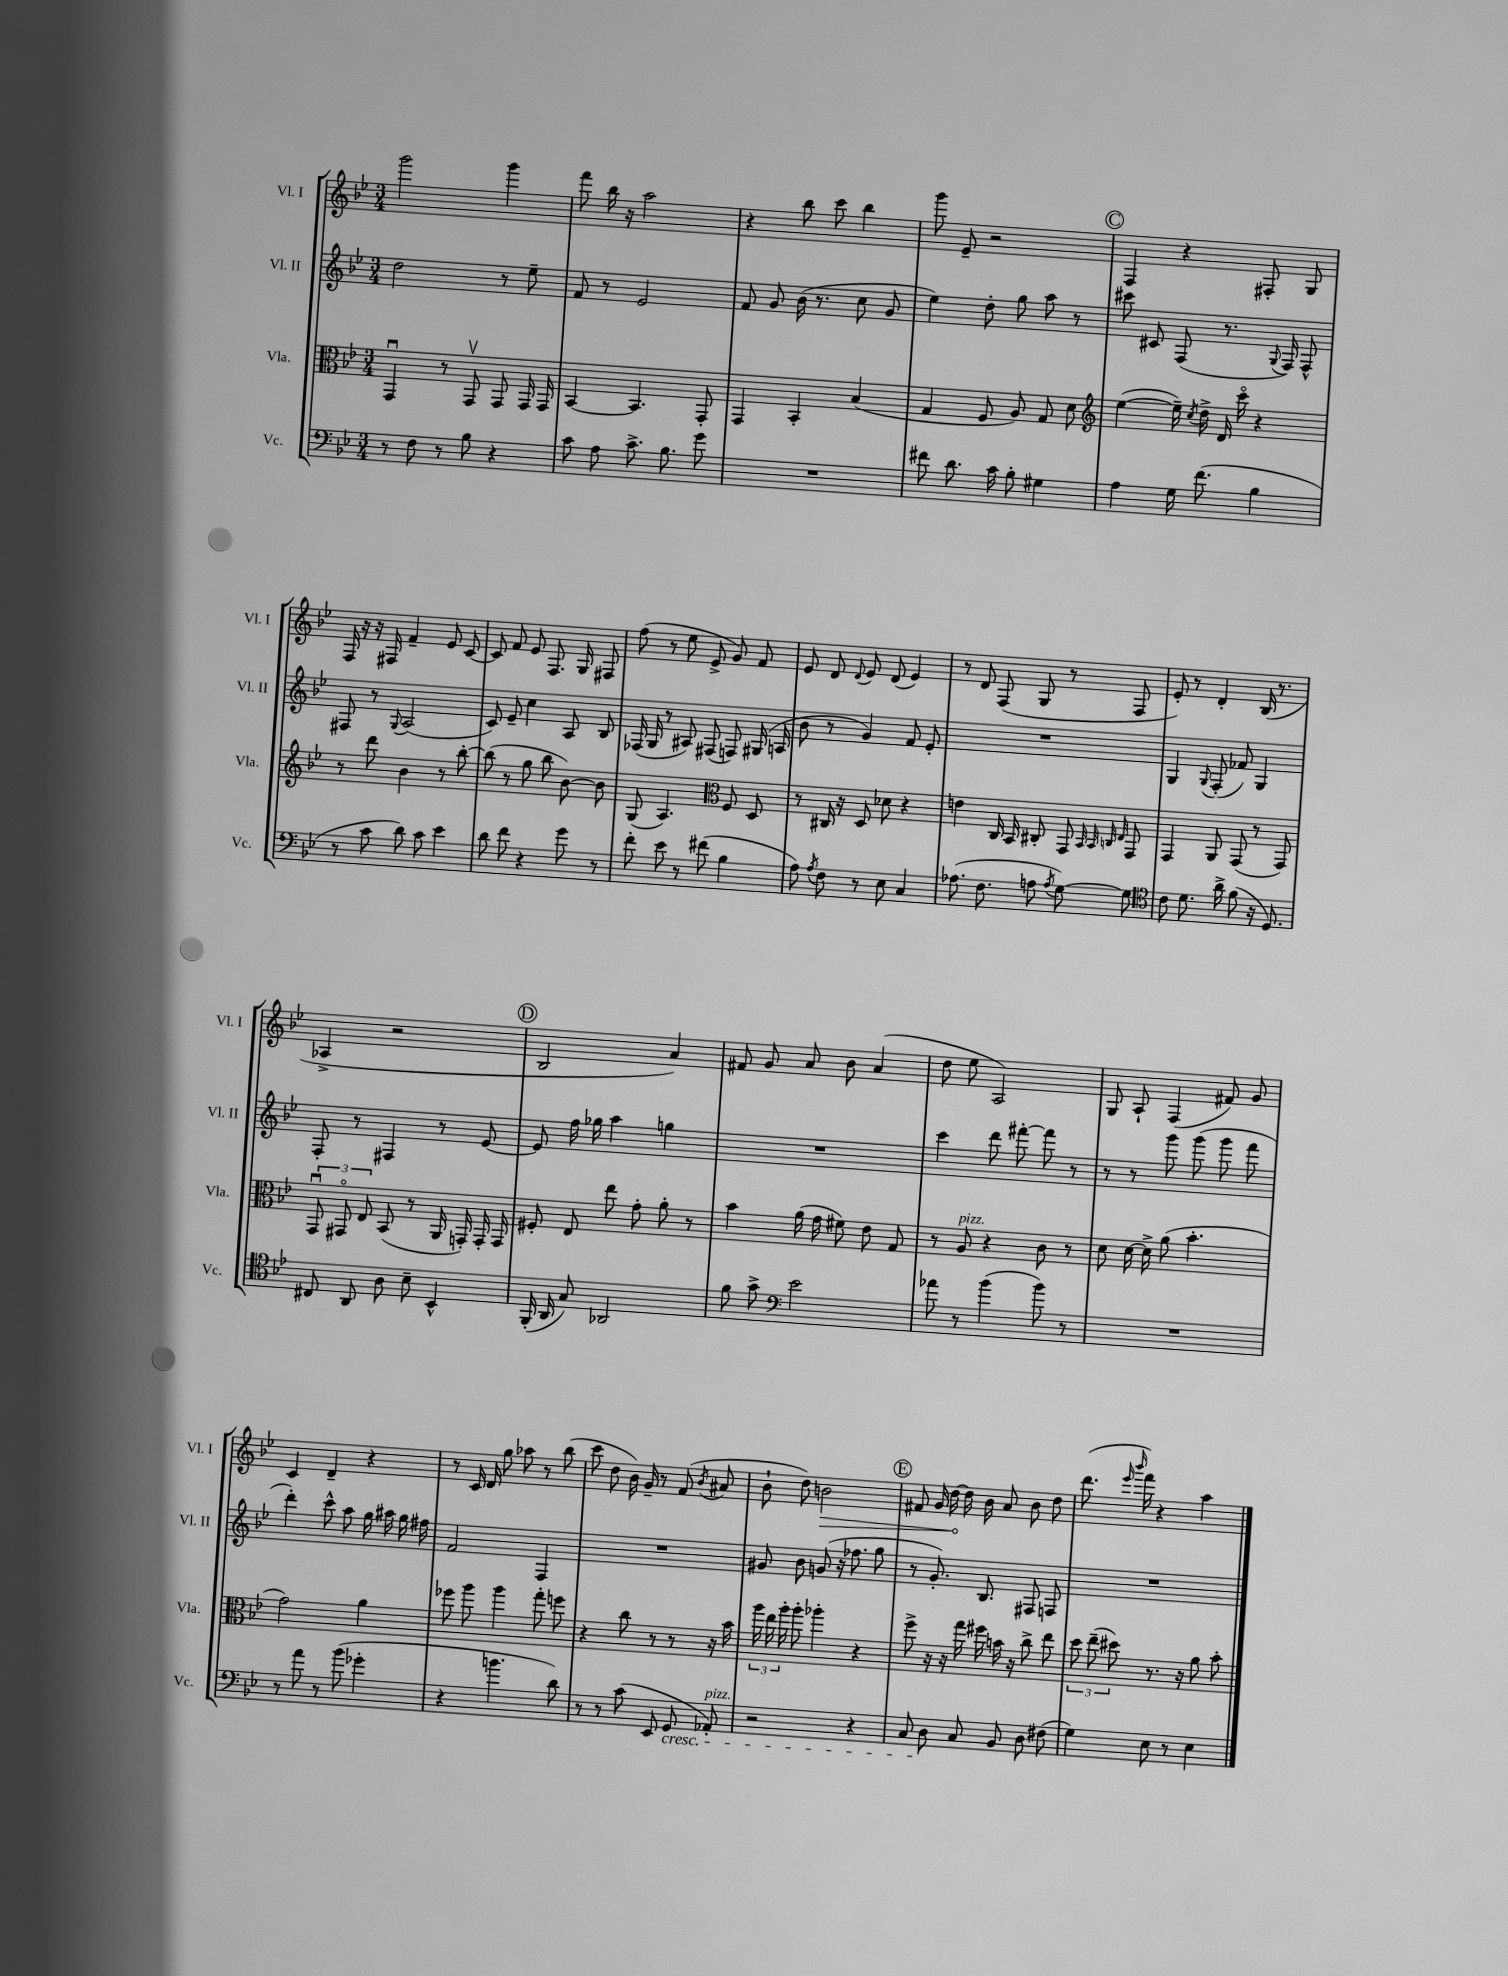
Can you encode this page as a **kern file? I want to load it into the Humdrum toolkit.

**kern	**kern	**kern	**kern
*staff4	*staff3	*staff2	*staff1
*clefF4	*clefC3	*clefG2	*clefG2
*k[b-e-]	*k[b-e-]	*k[b-e-]	*k[b-e-]
*M3/4	*M3/4	*M3/4	*M3/4
8r	4GGu	2dd	2ggg
8F	.	.	.
8r	8r	.	.
8B-	8GGv	.	.
4r	8GG	8r	4ggg
.	16GG	8ee-~	.
.	16GG	.	.
=	=	=	=
8c	[4BB-	8f	8fff
8A	.	8r	16bb-
.	.	.	16r
8.c^	4.BB-]	2e-	2aa
8.B-	.	.	.
8g	8GG'	.	.
=	=	=	=
2.r	4GG	8f	4r
.	.	8g	.
.	4BB-'	(16b-	8bb-
.	.	8.r	.
.	.	.	8ccc
.	(4B-	8cc	4bb-
.	.	8g	.
=	=	=	=
8f#	4G	4ee-)	8ggg
8.d	.	.	8e-~
.	8F	8dd'	2r
16c	.	.	.
8B-'	8A)	8gg	.
4G#	8G	8aa	.
.	8d	8r	.
=	=	=	=
*	*clefG2	*	*
4A	([4ee-	8ccc#	4F
.	.	8c#	.
16G	16ee-~])	(8F	4r
.	8qcc	.	.
(8.f	16dd^	.	.
.	16d	8.r	.
.	16ccco	.	.
4B-	4r	.	8F#'
.	.	8qqG	.
.	.	16F)	.
.	.	8F^^	8G
=	=	=	=
8r	8r	8F#	16F
.	.	.	16r
8c	8ddd	8r	16r
.	.	.	16F#
.	.	8qqG	.
8d)	4b-	(2A	4f~
8c	.	.	.
4e-	8r	.	8e-
.	[8bb-'	.	[8c
=	=	=	=
8d	(8bb-]	8c)	8c]
8f	8r	8e-~	8f
4r	8gg	4cc	8e-
.	8bb-	.	8.F
8g	[8b-)	8A	.
.	.	.	16G
8r	8b-]	8B-	8F#
=	=	=	=
8f'	(8G	(16F-	(8ff
.	.	16G	.
8e-	4.A)	8r	8r
8r	.	8A#)	8ee-
(8f#	.	(8F#	8e-^
*	*clefC3	*	*
4B-	8F	8F)	8g)
.	8D	(16G#	8f
.	.	16A	.
=	=	=	=
8A)	8r	8b-	8e-
8qA	.	.	.
8F	16C#	8r	8d
.	16r	.	.
.	.	.	8qqd
8r	8D	4g)	8e-
8E-	8d-	.	(8d
4C	4r	8f	4e-)
.	.	8e-'	.
=	=	=	=
(8.A-	4e	2.r	8r
.	.	.	8d
8.F	.	.	.
.	16C	.	(8F
.	16BB-	.	.
8A	8C#'	.	8G
8qA	.	.	.
[8G)	8GG	.	8r
.	32qqBB-	.	.
.	32qqBB-	.	.
.	32qqC	.	.
.	32qqE-	.	.
8G]	8GG	.	8F
=	=	=	=
*clefC4	*	*	*
8c	4GG	4G	8e-')
8.d	.	.	8r
.	.	8qqG	.
.	8AA	(8F'	4d'
16a^	.	.	.
(8f	(8GG	8f-)	.
16r	8r	4G	(16B-
8.D)	.	.	8.r
.	8GG)	.	.
=	=	=	=
8C#	12GGu	8F'	4A-^
.	12GG#o	.	.
8AA	.	8r	.
.	12E-	.	.
8A	(8BB-	4F#	2r
8B-~	8r	.	.
4BB-^^	16AA	8r	.
.	16GG')	.	.
.	16GG'	[8e-	.
.	16GG	.	.
=	=	=	=
(16FF'	8F#'	8e-]	2B-
16AA	.	.	.
8G)	8E-	16ff	.
.	.	16gg-	.
2AA-	8ee-	4aa	.
.	8g'	.	.
.	8a'	4gg	4a)
.	8r	.	.
=	=	=	=
8f	4b-	2.r	8f#
8g^	.	.	8g
*clefF4	*	*	*
2e-	(16a	.	8a
.	16g	.	.
.	8f#)	.	8b-
.	8e-	.	(4a
.	8G	.	.
=	=	=	=
8a-	8r	4ccc	8dd
8r	8A	.	8ee-
(4b-	4r	8ddd	2A)
.	.	[8fff#'	.
8b-)	8c	8fff#]	.
8r	8r	8r	.
=	=	=	=
2.r	8d	8r	8G
.	[16d	8r	8A`
.	16d^]	.	.
.	(8a	8ggg	(4F
.	4.b-'	(8ggg	.
.	.	8ggg	8f#)
.	.	8fff	8g
=	=	=	=
8r	2g)	4ddd')	4c
8a	.	.	.
8r	.	8ccc^^	4d~
(8b-	.	8aa	.
4g-'	4a	16gg	4r
.	.	16aa#	.
.	.	16gg	.
.	.	16ff#	.
=	=	=	=
4r	8ff-	2f	8r
.	8aa	.	16c
.	.	.	16d
4.b	4aa	.	8gg
.	.	.	8aa-
.	8gg'	4F	8r
8d)	8ff	.	(8bb-
=	=	=	=
8r	4r	2.r	8ccc
8r	.	.	8dd
(8c	8cc	.	16b-)
.	.	.	16g~
8EE-	8r	.	8r
8GG	8r	.	(8f
.	.	.	8qb-
8AA-')	16r	.	8a#
.	16b-	.	.
=	=	=	=
2r	24aa	8g#	8b-`
.	24ee-	.	.
.	24aa'	.	.
.	8aa'	8b-	8dd)
.	4aa-'	(8g	2b
.	.	16r	.
.	.	8.ff-	.
4r	4r	.	.
.	.	8gg	.
=	=	=	=
8C	8ff^	8r	8f#
8D	16r	8.g')	16g
.	16r	.	[16dd
8C	16gg	.	16dd]
.	16ff#	8.B-	16b-
8BB-	16b	.	8a
.	16r	.	.
8D	8cc^	8F#	8b-
(8F#	8ee-	8F	8dd
=	=	=	=
4G)	12dd	2.r	(8.ddd
.	(12ee-~	.	.
.	12dd#)	.	.
.	.	.	16qqeee-
.	.	.	16qqbbb-
.	.	.	16fff)
8E-	8.r	.	4r
8r	.	.	.
.	16r	.	.
4E-	8a	.	4aa
.	8b-'	.	.
==	==	==	==
*-	*-	*-	*-
